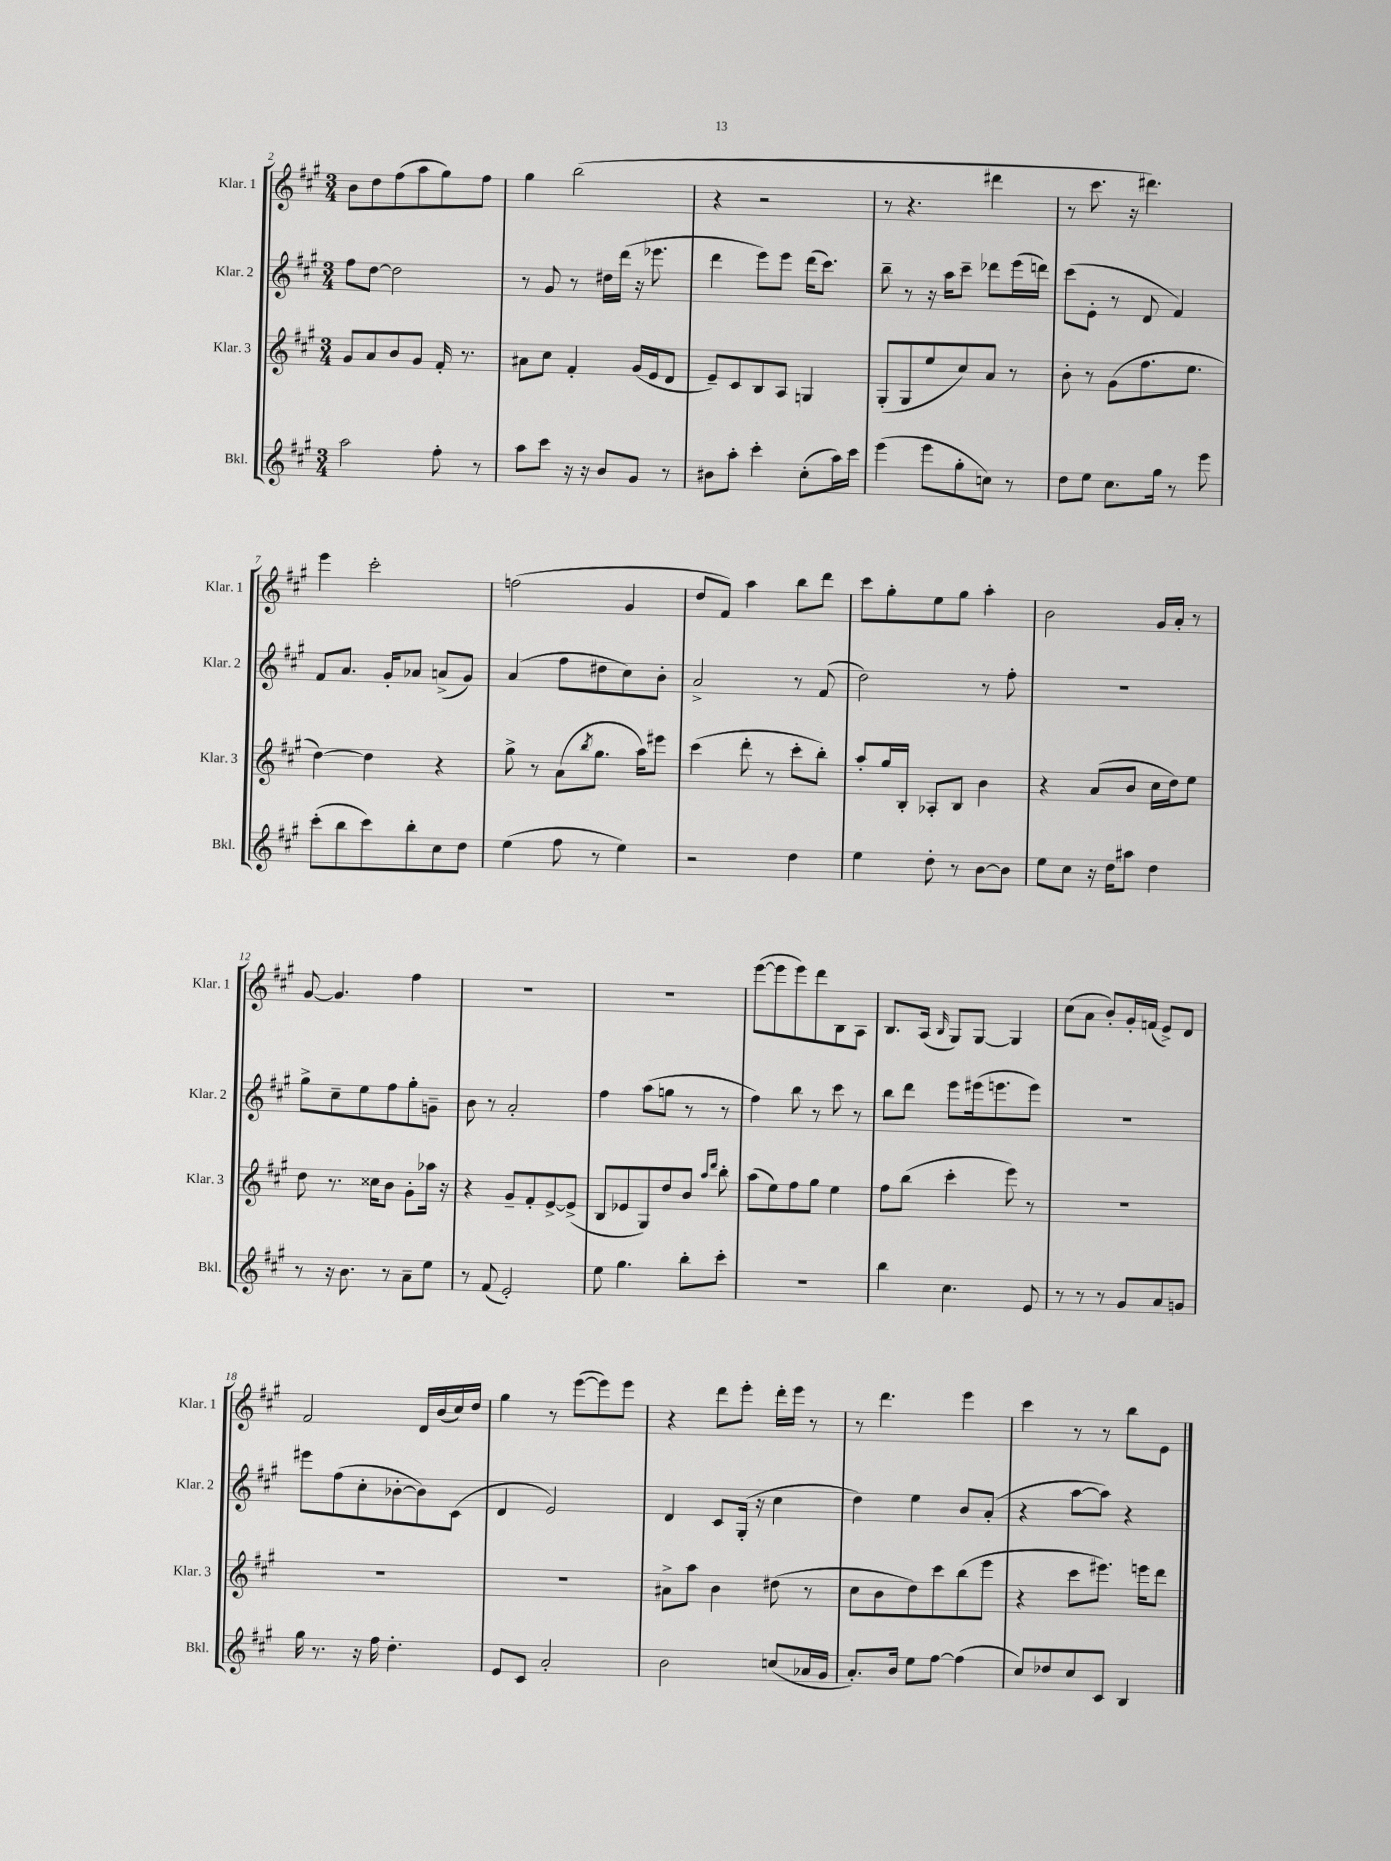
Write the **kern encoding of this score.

**kern	**kern	**kern	**kern
*staff4	*staff3	*staff2	*staff1
*clefG2	*clefG2	*clefG2	*clefG2
*k[f#c#g#]	*k[f#c#g#]	*k[f#c#g#]	*k[f#c#g#]
*M3/4	*M3/4	*M3/4	*M3/4
2aa	8g#	8ff#	8b
.	8a	[8dd	8dd
.	8b	2dd]	(8ff#
.	8g#	.	8aa
8ff#'	16f#'	.	8gg#)
.	8.r	.	.
8r	.	.	8ff#
=	=	=	=
8aa	8a#	8r	4gg#
8ccc#	8cc#	8g#	.
16r	4f#'	8r	(2bb
16r	.	.	.
8b	.	16dd#	.
.	.	(16ddd	.
8g#	(16g#	16r	.
.	16e	8.eee-	.
8r	8d	.	.
=	=	=	=
8b#	8e~)	4ddd	4r
8aa'	8c#	.	.
4ccc#'	8B	8eee)	2r
.	8A	8eee	.
(8cc#'	4G	(16ddd	.
.	.	8.ccc#)	.
16aa)	.	.	.
16ccc#	.	.	.
=	=	=	=
(4eee	(8G#'	8bb~	8r
.	8G#	8r	4.r
8eee	8ee	16r	.
.	.	16aa	.
8gg#'	8cc#)	8ccc#~	.
8cc)	8a	8ddd-	4ddd#
8r	8r	(16eee	.
.	.	16ddd)	.
=	=	=	=
8dd	8b'	(8ccc#	8r
8ee	8r	8e'	8.ccc#
8.cc#	(8g#	8r	.
.	.	.	16r
.	8.ff#	8d	4.ddd#)
16gg#	.	.	.
8r	.	4f#)	.
.	8.ee	.	.
8eee	.	.	.
=	=	=	=
(8ccc#'	[4dd)	8f#	4eee
8bb	.	8.a	.
8ccc#)	4dd]	.	2ccc#'
.	.	16g#'	.
8bb'	.	8a-	.
8cc#	4r	(8a^	.
8dd	.	8g#)	.
=	=	=	=
(4ee	8gg#^	(4a	(2ff
.	8r	.	.
8ff#	(8a	8ff#	.
.	8qbb	.	.
8r	8.gg#	8dd#	.
4ee)	.	8cc#)	4g#
.	16aa)	.	.
.	8eee#	8b'	.
=	=	=	=
2r	(4ccc#	2a^	8dd
.	.	.	8f#)
.	8ddd'	.	4aa
.	8r	.	.
4dd	8ccc#'	8r	8bb
.	8bb')	(8f#	8ddd
=	=	=	=
4ee	8aa'	2dd)	8ccc#
.	16gg#	.	8gg#'
.	16B'	.	.
8dd'	8A-'	.	8ee
8r	8B	.	8gg#
[8b	4b	8r	4aa'
8b]	.	8ff#'	.
=	=	=	=
8ee	4r	2.r	2b
8cc#	.	.	.
16r	(8a	.	.
16dd	.	.	.
8aa#	8b	.	.
4dd	16cc#	.	16g#
.	16dd)	.	16a'
.	8ee	.	8r
=	=	=	=
8r	8dd	8gg#^	[8g#
16r	8.r	8cc#~	4.g#]
8.b	.	.	.
.	.	8ee	.
.	16cc##	.	.
8r	8b	8ff#	.
8a~	8g#'	8gg#'	4ff#
8ee	16aa-	8g~	.
.	16r	.	.
=	=	=	=
8r	4r	8b	2.r
(8f#	.	8r	.
2e')	8g#~	2a'	.
.	8f#'	.	.
.	[8e^	.	.
.	(8e^]	.	.
=	=	=	=
8ee	8B	4ff#	2.r
4.gg#	8e-	.	.
.	8G#)	(8aa	.
.	8dd	8gg	.
8bb'	8b	8r	.
.	16qqaa	.	.
.	16qqddd	.	.
8ccc#'	8bb'	8r	.
=	=	=	=
2.r	(8aa	4ff#)	([8eee
.	8ee)	.	8eee]
.	8ff#	8bb	8eee)
.	8gg#	8r	8ddd
.	4ee	8ccc#	8B
.	.	8r	8A
=	=	=	=
4bb	8ff#	8bb	8.B
.	(8bb	8ddd	.
.	.	.	(16A
.	.	.	16qqB
4.cc#	4ccc#'	8eee	8G#)
.	.	(16eee#	[8G#
.	.	8.eee	.
.	8eee)	.	4G#]
8e	8r	8eee)	.
=	=	=	=
8r	2.r	2.r	(8cc#
8r	.	.	8a
8r	.	.	8b')
8g#	.	.	16g#'
.	.	.	(16f
8a	.	.	8e^)
8g	.	.	8d
=	=	=	=
16gg#	2.r	8eee#	2f#
8.r	.	.	.
.	.	(8ff#	.
16r	.	8cc#'	.
16ff#	.	.	.
4.dd'	.	[8b-'	.
.	.	8b-])	16d
.	.	.	(16b
.	.	(8c#	16cc#)
.	.	.	16dd
=	=	=	=
8e	2.r	4d	4gg#
8c#	.	.	.
2a'	.	2e)	8r
.	.	.	([8eee
.	.	.	8eee])
.	.	.	8eee
=	=	=	=
2b	8a#^	4d	4r
.	8aa	.	.
.	4b	8c#	8ddd
.	.	(16G#'	8eee'
.	.	16r	.
(8cc	(8dd#	4cc#	16ddd'
.	.	.	16eee
16a-	8r	.	8r
16g#	.	.	.
=	=	=	=
8.a')	8cc#	4dd)	8r
.	8b	.	4.ddd
16b	.	.	.
8ee	8dd)	4ee	.
[8ff#	8ccc#	.	.
(4ff#]	(8bb	8b	4eee
.	8eee	(8a'	.
=	=	=	=
8cc#)	4r	4r	4ccc#
8dd-	.	.	.
8cc#	8ccc#	[8aa	8r
8c#	8.eee#)	8aa])	8r
4B	.	4r	8bb
.	16eee	.	.
.	8ddd	.	8e
==	==	==	==
*-	*-	*-	*-
